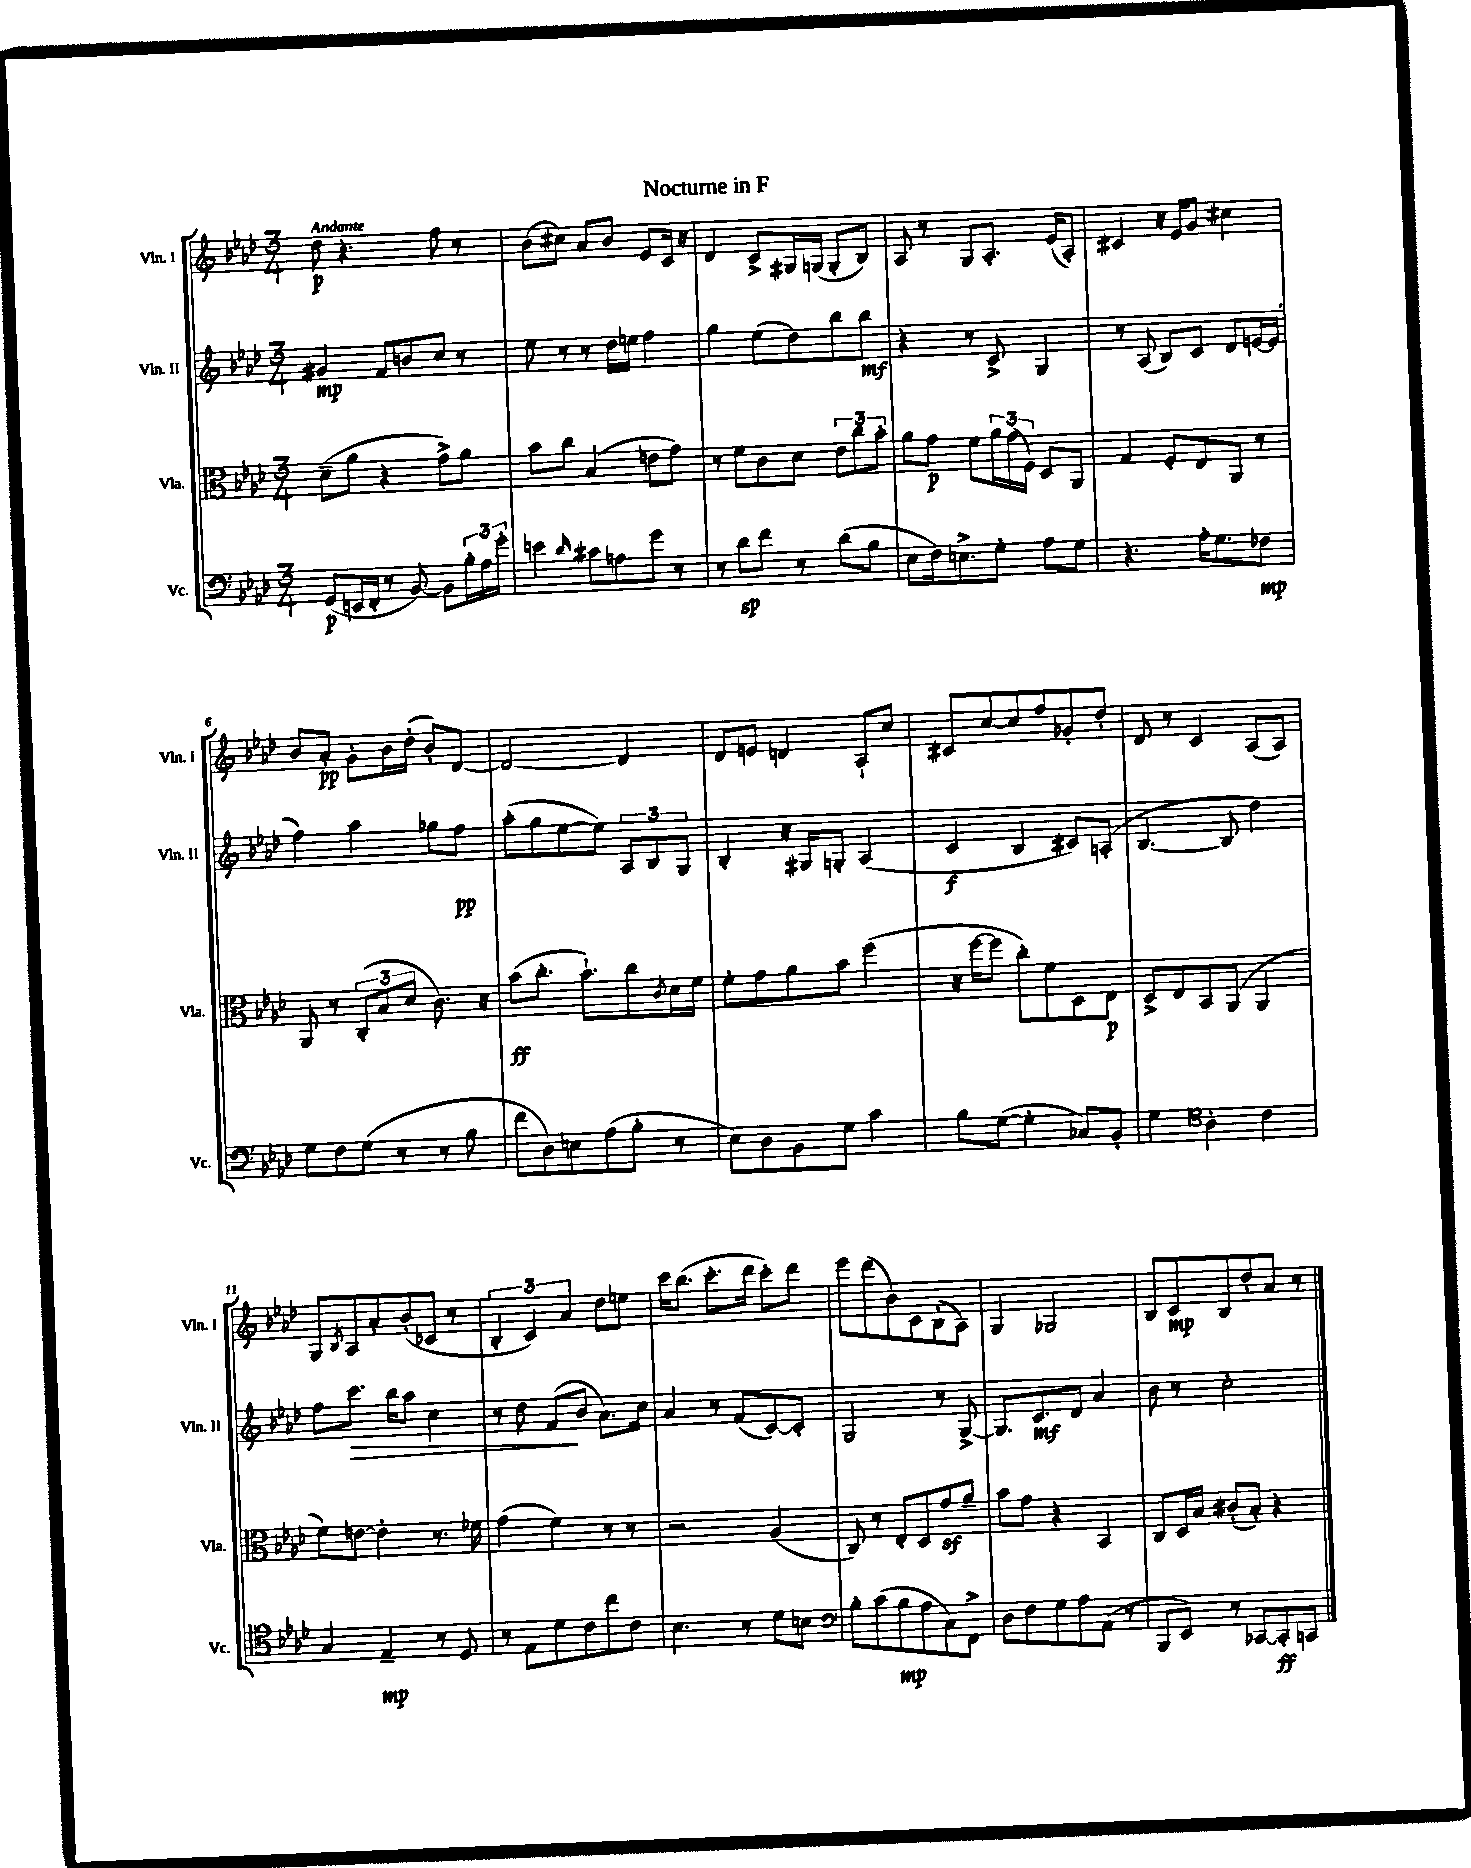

**kern	**kern	**kern	**kern
*staff4	*staff3	*staff2	*staff1
*clefF4	*clefC3	*clefG2	*clefG2
*k[b-e-a-d-]	*k[b-e-a-d-]	*k[b-e-a-d-]	*k[b-e-a-d-]
*M3/4	*M3/4	*M3/4	*M3/4
(8GG	(8d-~	4g#	8dd-
16EE	8a-	.	4.r
16FF'	.	.	.
8r	4r	8f	.
[8BB-)	.	8b	.
8BB-]	8g^)	8cc	8ff
24B-'	8a-	8r	8r
24A-	.	.	.
24g'	.	.	.
=	=	=	=
4e	8b-	8ee-	(8b-
.	8cc	8r	8cc#)
16qqd-	.	.	.
8c#	(4B-	8r	8a-
8A	.	16dd-	8b-
.	.	16ee	.
8g	8e	4ff	8e-
8r	8g)	.	16c
.	.	.	16r
=	=	=	=
8r	8r	4gg	4d-
8d-	8f	.	.
8f	8c	(8ee-	8c^
8r	8d-	8dd-)	16G#
.	.	.	(16G
(8d-	12e-	8bb-	8G'
.	12cc	.	.
8B-	.	8bb-	8B-)
.	12b-'	.	.
=	=	=	=
8E-	8a-	4r	8A-
16F)	8g	.	8r
8.E^	.	.	.
.	8f	8r	8G
8G'	24a-	8c^	8.A-'
.	(24g	.	.
.	24F)	.	.
8A-	8D-	4G	.
.	.	.	(16e-
8G	8AA-	.	8A-')
=	=	=	=
4.r	4G	8r	4c#
.	.	(8A-	.
.	8F'	8B-)	16r
.	.	.	16e-
16A-'	8E-	8c	8g
8.G	.	.	.
.	8AA-	8d-	4cc#
8F-	8r	[16e	.
.	.	(16e]	.
=	=	=	=
8G	8AA-	4ff)	8b-
8F	8r	.	8a-'
(8G	(12C'	4aa-	8g'
.	12B-	.	.
8r	.	.	16b-
.	12d-	.	.
.	.	.	(16dd-'
8r	8.c)	8gg-	8b-')
8B-	.	8ff	[8d-
.	16r	.	.
=	=	=	=
8f	(8b-	(8aa-'	2d-_
8D-)	8.cc'	8gg	.
8E	.	[8ee-	.
.	8.b-`)	.	.
(8A-	.	8ee-])	.
8B-'	8cc	12A-	4d-]
.	.	12B-	.
.	8qc	.	.
8r	16d-	.	.
.	.	12G	.
.	16f	.	.
=	=	=	=
8E-)	8f'	4B-'	8d-
8D-	8g	.	8e
8BB-	8a-	16r	4d
.	.	16G#	.
8G	8b-	8G'	.
4c	(4ff	(4A-	8A-`
.	.	.	8cc
=	=	=	=
8B-	16r	4c	8c#
.	[16ff	.	.
([8G	8ff]	.	[8cc
4G']	8cc')	4B-	8cc]
.	8f	.	8ff
8C-)	8D-	8c#)	8g-'
8BB-'	8E-	(8A'	8dd-'
=	=	=	=
4G	8D-^	[4.B-	8d-
.	8E-	.	8r
*clefC4	*	*	*
4A-'	8BB-	.	4c
.	(8AA-	8B-]	.
4c	4AA-	4dd-)	(8A-
.	.	.	8A-)
=	=	=	=
4G	8f)	8ff	8G
.	.	.	8qB-
.	[8e	8.ccc	8A-
4E-~	4e']	.	8a-'
.	.	16bb-	.
.	.	8aa-	(8b-'
8r	8.r	4cc	8c-
8D-	.	.	8r
.	16f-	.	.
=	=	=	=
8r	(4g	8r	6B-'
8E-	.	8dd-	.
.	.	.	6c)
8d-	4f)	(8f	.
.	.	.	6a-
8c	.	8b-	.
8cc	8r	8.a-)	8dd-
8c	8r	.	8ee
.	.	16cc	.
=	=	=	=
4.B-	2r	4a-	16ccc
.	.	.	(8.bb-
.	.	8r	8.ccc'
8r	.	(8f	.
.	.	.	16ddd-
8d-	(4A-	[8c)	8ccc')
8B	.	8c']	8ddd-
=	=	=	=
*clefF4	*	*	*
8B-'	8C)	2G	8eee-
(8c	8r	.	(8ddd-
8B-	8E-'	.	8b-)
8A-	8D-	.	8c
8C)	8g	8r	(8B-'
8FF^	8a-~	[8G^	8A-)
=	=	=	=
8D-	8b-	8.G]	4G
8F	8g	.	.
.	.	8.c	.
8G	4r	.	2G-
8A-	.	8d-	.
(8AA-	4BB-	4a-	.
8r	.	.	.
=	=	=	=
8BBB-	8C	8b-	8B-
8EE-)	16D-	8r	8c
.	16B-	.	.
8r	(8c#'	2cc'	8B-
[8CC-	8B-')	.	8dd-'
8CC-']	4r	.	8a-
8CC	.	.	8r
==	==	==	==
*-	*-	*-	*-
